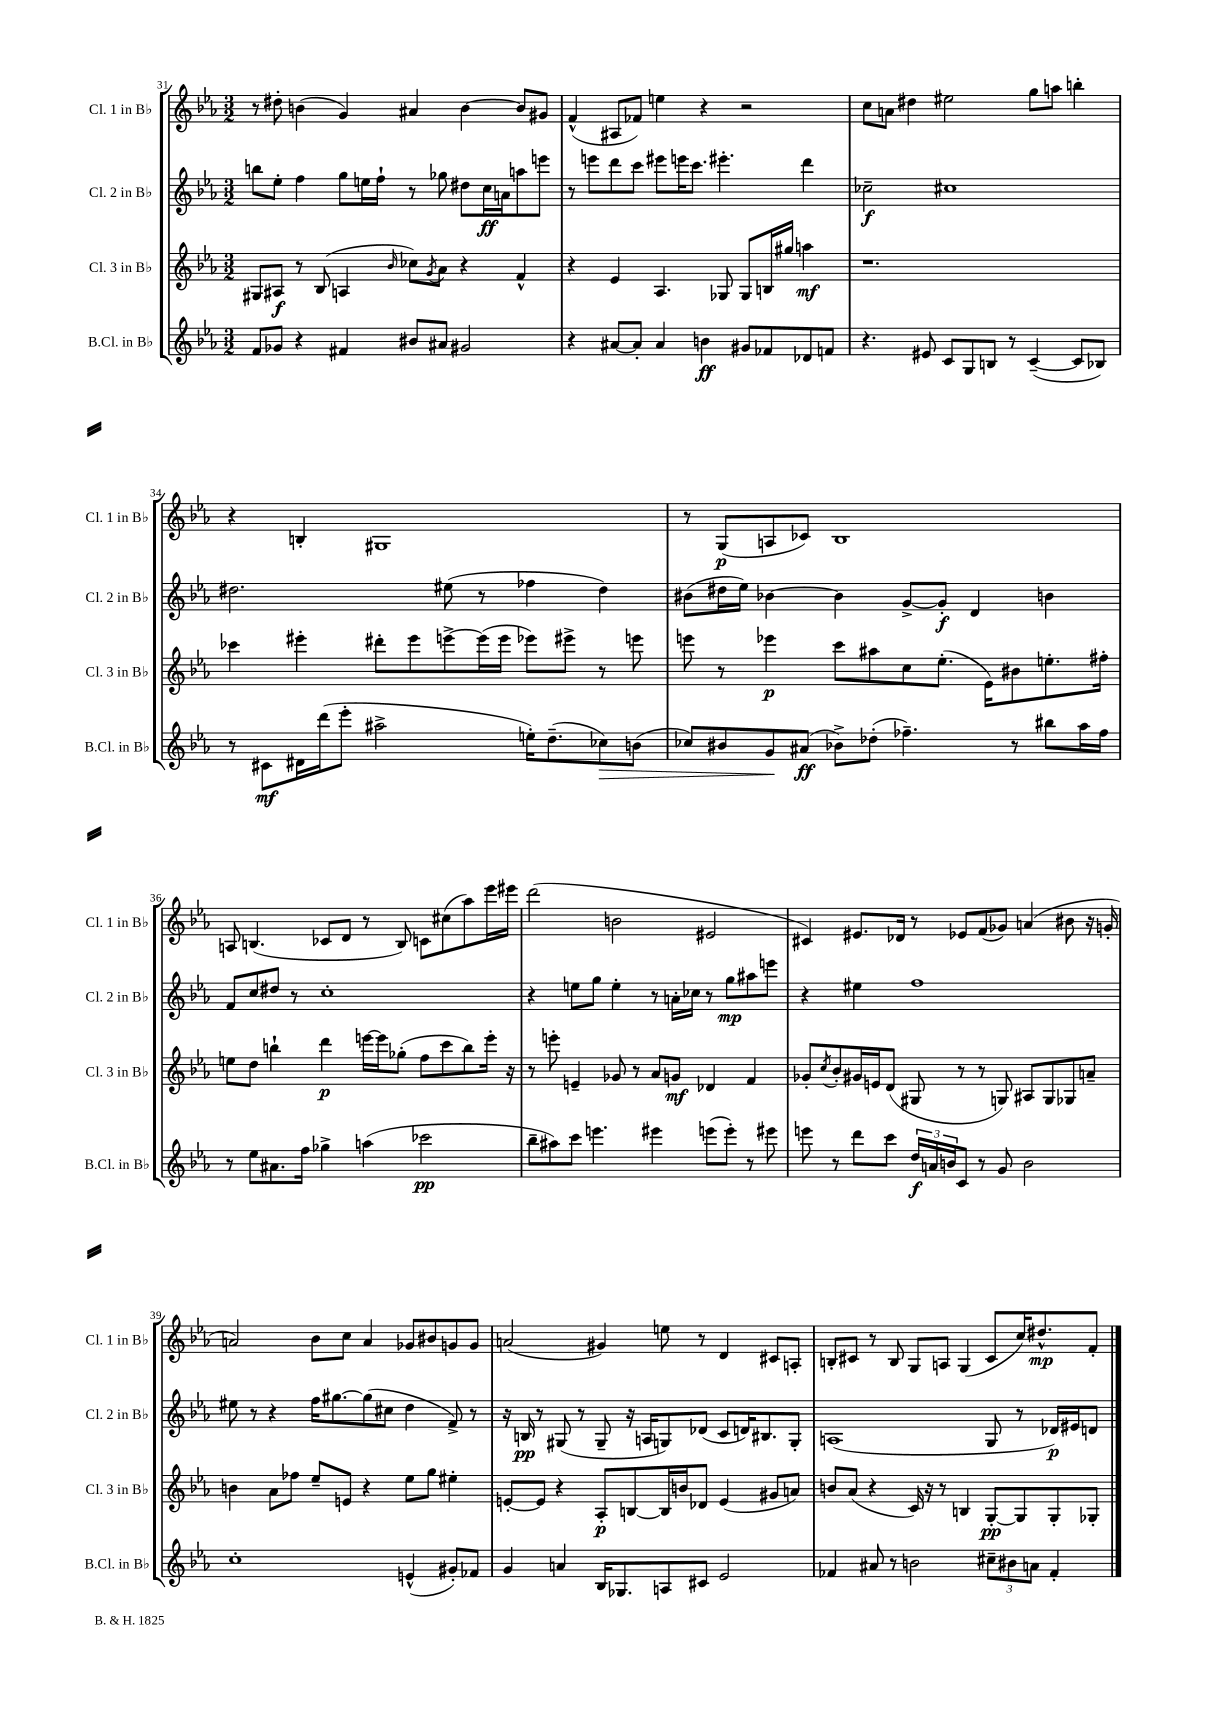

**kern	**kern	**kern	**kern
*staff4	*staff3	*staff2	*staff1
*clefG2	*clefG2	*clefG2	*clefG2
*k[b-e-a-]	*k[b-e-a-]	*k[b-e-a-]	*k[b-e-a-]
*M3/2	*M3/2	*M3/2	*M3/2
8f	8G#	8bb	8r
8g-	8A#	8ee-'	8dd#'
4r	8r	4ff	(4b
.	(8B-	.	.
4f#	4A	8gg	4g)
.	.	16ee	.
.	.	16ff`	.
.	16qqb-	.	.
8b#	8cc-)	8r	4a#
.	8qg	.	.
8a#	8a-	8gg-	.
2g#	4r	8dd#	[4b
.	.	16cc	.
.	.	16a	.
.	4f^^	8aa	8b]
.	.	8eee	8g#
=	=	=	=
4r	4r	8r	(4f^^
.	.	8eee	.
[8a#	4e-	8ddd	8A#
8a#']	.	8ccc	8f-)
4a#	4.A-	8eee#	4ee
.	.	16eee	.
.	.	8.ccc	.
4b	.	.	4r
.	8G-	4.eee#'	.
8g#	8G-	.	2r
8f-	16B	.	.
.	16gg#	.	.
8d-	4aa	4ddd	.
8f	.	.	.
=	=	=	=
4.r	1.r	2cc-~	8cc
.	.	.	8a
.	.	.	4dd#
8e#	.	.	.
8c	.	1cc#	2ee#
8G	.	.	.
8B	.	.	.
8r	.	.	.
([4c~	.	.	8gg
.	.	.	8aa
8c]	.	.	4bb'
8B-)	.	.	.
=	=	=	=
8r	4ccc-	2.dd#	4r
8c#	.	.	.
16d#	4eee#'	.	4B'
(16ddd	.	.	.
8eee-'	.	.	.
2aa#^	8ddd#'	.	1G#
.	8eee#	.	.
.	[8eee^	(8ee#	.
.	(16eee]	8r	.
.	16eee	.	.
16ee')	8eee-)	4ff-	.
(8.dd~	.	.	.
.	8eee#^	.	.
8cc-)	8r	4dd#)	.
(8b	8eee	.	.
=	=	=	=
8cc-)	8eee	(8b#	8r
8b#	8r	16dd#	(8G
.	.	16ee-)	.
8g	4eee-	[4b-	8A
(8a#	.	.	8c-)
8b-^)	8ccc	4b-]	1B-
(8dd-'	8aa#	.	.
4.ff-~)	8cc	[8g^	.
.	(8.ee-'	8g']	.
.	.	4d	.
.	16e-)	.	.
8r	8b#	.	.
8bb#	8.ee'	4b	.
16aa-	.	.	.
16ff-	16ff#'	.	.
=	=	=	=
8r	8ee	8f	8A
8ee-	8dd	8cc	(4.B
8.a#	4bb`	8dd#	.
.	.	8r	.
16ff	.	.	.
4gg-^	4ddd	1cc'	8c-
.	.	.	8d
(4aa	[16eee	.	8r
.	16eee]	.	.
.	(8gg-'	.	8B)
2ccc-	8ff	.	8c
.	8ccc	.	(8cc#
.	8bb)	.	8aa-)
.	16eee'	.	16eee-
.	16r	.	16eee#
=	=	=	=
8bb-~	8r	4r	(2ddd
8aa#)	8eee'	.	.
8ccc	4e~	8ee	.
4.eee	.	8gg	.
.	8g-	4ee'	2b
.	8r	.	.
4eee#	8a-	8r	.
.	8g	16a'	.
.	.	16cc-	.
(8eee	4d-	8r	2e#
8eee')	.	8gg	.
8r	4f	8aa#	.
8eee#	.	8eee	.
=	=	=	=
8eee	8g-'	4r	4c#)
.	8qcc	.	.
8r	8b-'	.	.
8ddd	16g#	4ee#	8.e#
.	16e	.	.
8ccc	(8d	.	.
.	.	.	16d-
24dd	8G#	1ff	8r
24a	.	.	.
24b	.	.	.
8c	8r	.	8e-
8r	8r	.	(8f
8g	8G)	.	8g-)
2b	8A#	.	(4a
.	8G	.	.
.	8G-	.	8b#
.	8a~	.	16r
.	.	.	16g'
=	=	=	=
1cc'	4b	8ee#	2a)
.	.	8r	.
.	8a-	4r	.
.	8ff-	.	.
.	8ee-~	16ff	8b-
.	.	[8.gg#	.
.	8e	.	8cc
.	4r	(8gg#]	4a
.	.	8cc#	.
(4e^^	8ee-	4dd	8g-
.	8gg	.	8b#
8g#')	4ee#'	8f^)	8g
8f-	.	8r	8g
=	=	=	=
4g	[8e'	16r	(2a
.	.	16B	.
.	8e]	8r	.
4a	4r	(8G#	.
.	.	8r	.
16B-	8A-'	8G#~	4g#)
8.G-	.	.	.
.	[8B	16r	.
.	.	16A	.
8A	16B]	8G)	8ee
.	16b	.	.
8c#	8d-	(8d-	8r
2e-	(4e	8c	4d
.	.	16d)	.
.	.	8.B#	.
.	8g#	.	8c#
.	8a)	8G'	8A'
=	=	=	=
4f-	8b	(1A	8B'
.	(8a-	.	8c#
8a#	4r	.	8r
8r	.	.	8B
2b	16c)	.	8G
.	16r	.	.
.	8r	.	8A
.	4B	.	(4G
12cc#~	[8G'	8G	8c#
12b#	.	.	.
.	8G]	8r	16cc)
12a	.	.	.
.	.	.	8.dd#^^
4f-'	8G'	16d-)	.
.	.	16e#	.
.	8G-'	8d	8f'
==	==	==	==
*-	*-	*-	*-
